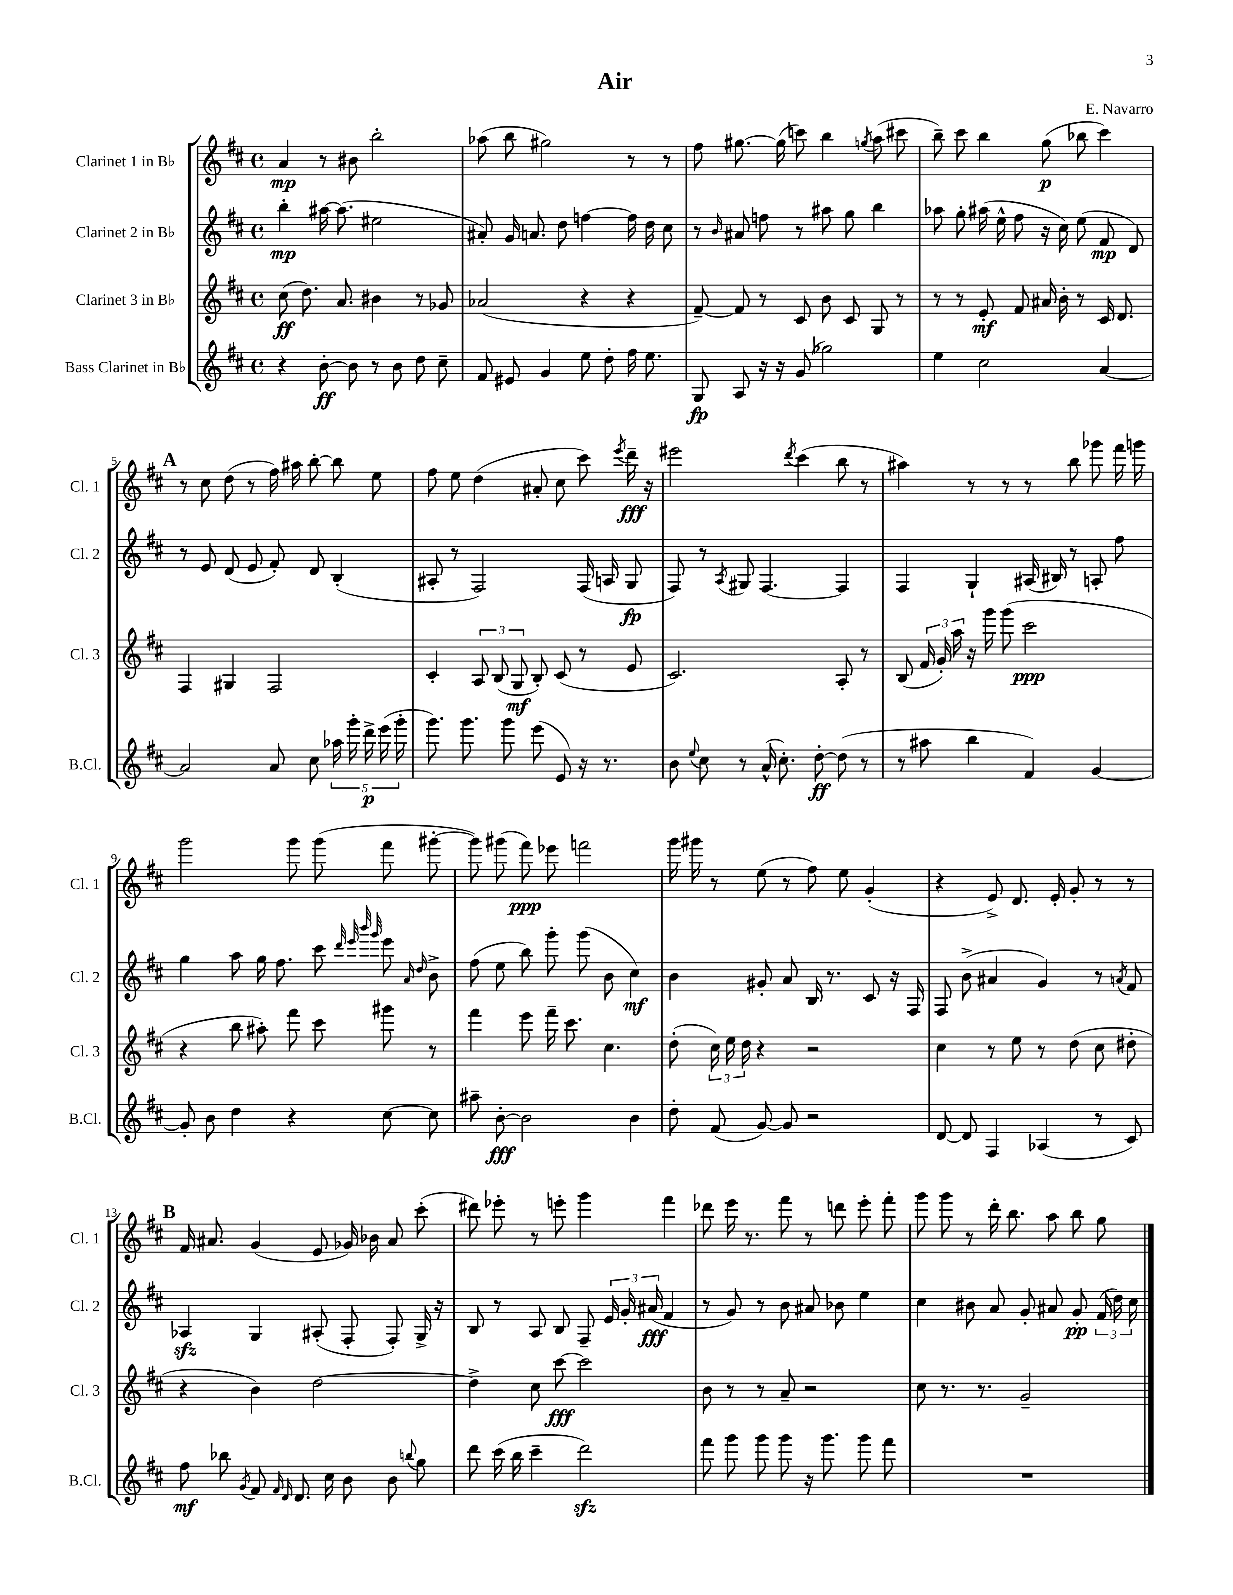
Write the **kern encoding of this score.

**kern	**kern	**kern	**kern
*staff4	*staff3	*staff2	*staff1
*clefG2	*clefG2	*clefG2	*clefG2
*k[f#c#]	*k[f#c#]	*k[f#c#]	*k[f#c#]
*M4/4	*M4/4	*M4/4	*M4/4
*met(c)	*met(c)	*met(c)	*met(c)
4r	(8cc#\	4bb'\	4a/
.	8.dd\)	.	.
[8b'\	.	[16aa#\	8r
.	8.a/	(8.aa#\]	.
8b\]	.	.	8b#\
8r	4b#\	2ee#\	2bb'\
8b\	.	.	.
8dd\	8r	.	.
8cc#~\	8g-/	.	.
=	=	=	=
8f#/	(2a-/	8a#'/)	(8aa-\
8e#/	.	16g/	8bb\
.	.	8.a/	.
4g/	.	.	2gg#\)
.	.	8dd\	.
8ee\	4r	[4ff\	.
8dd'\	.	.	.
16ff#\	4r	16ff\]	8r
8.ee\	.	16dd\	.
.	.	8cc#\	8r
=	=	=	=
8G/	[8f#~/)	8r	8ff#\
.	.	16qqb/	.
8A/	8f#/]	8a#/	[8.gg#\
16r	8r	8ff\	.
16r	.	.	(16gg#\]
(8g/	8c#/	8r	8ccc\)
2gg-\)	8b\	8aa#\	4bb\
.	8c#/	8gg\	.
.	.	.	8qgg/
.	8G/	4bb\	(8aa\
.	8r	.	8ccc#\
=	=	=	=
4ee\	8r	8aa-\	8bb~\)
.	8r	8gg'\	8ccc#\
2cc#\	8e'/	(16aa#\	4bb\
.	.	16ee^^\	.
.	8f#/	8ff#\	.
.	16a#/	16r	(8gg\
.	16b'\	16cc#\)	.
.	8r	(8ee\	8bb-\
[4a/	16c#/	8f#/	4ccc#\)
.	8.d/	.	.
.	.	8d/)	.
=	=	=	=
2a/]	4F#/	8r	8r
.	.	8e/	8cc#\
.	4G#/	(8d/	(8dd\
.	.	8e/	8r
8a/	2F#/	8f#'/)	16ff#\)
.	.	.	16aa#\
8cc#\	.	8d/	[8bb'\
20aa-\	.	(4B'/	8bb\]
20ggg'\	.	.	.
20ddd^\	.	.	.
.	.	.	8ee\
(20eee\	.	.	.
20ggg'\	.	.	.
=	=	=	=
8.ggg\)	4c#'/	8A#'/	8ff#\
.	.	8r	8ee\
8.ggg\	.	.	.
.	12A/	2F#/)	(4dd\
.	(12B/	.	.
8ggg\	.	.	.
.	12G/	.	.
(8eee\	8B'/)	.	8a#'/
8e/)	(8c#/	.	8cc#\
16r	8r	(16F#/	8ccc#\)
8.r	.	16A/	.
.	.	.	8qeee/
.	8e/	8G/	16ddd~\
.	.	.	16r
=	=	=	=
8b\	2.c#/)	8F#/)	2eee#\
8qqee/	.	.	.
8cc#\	.	8r	.
.	.	8qA/	.
8r	.	8G#/	.
(16a^^/	.	[4.F#/	.
8.cc#'\)	.	.	.
.	.	.	8qddd/
.	.	.	(4ccc#\
[8dd'\	.	.	.
(8dd\]	8A'/	4F#/]	8bb\
8r	8r	.	8r
=	=	=	=
8r	(8B/	4F#/	4aa#\)
8aa#\	24f#/	.	.
.	24g'/)	.	.
.	24aa\	.	.
4bb\	16r	4G`/	8r
.	16ggg\	.	.
.	(8ggg\	.	8r
4f#/)	2ccc#\	(16A#/	8r
.	.	16B#/)	.
.	.	8r	8bb\
[4g/	.	8A'/	8ggg-\
.	.	8ff#\	16fff#\
.	.	.	16ggg\
=	=	=	=
8g'/]	4r	4gg\	2ggg\
8b\	.	.	.
4dd\	8bb\	8aa\	.
.	8aa#'\)	16gg\	.
.	.	8.ff#\	.
4r	8fff#\	.	8ggg\
.	8ccc#\	8ccc#\	(8ggg\
.	.	32qqddd/	.
.	.	32qqeee/	.
.	.	32qqbbb/	.
.	.	32qqggg/	.
[8cc#\	8ggg#\	8eee\	8fff#\
.	.	16qqa/	.
.	.	16qqdd/	.
8cc#\]	8r	8b^\	[8ggg#'\
=	=	=	=
8aa#~\	4fff#\	(8ff#\	8ggg#\])
[8b'\	.	8ee\	(8ggg#\
2b\]	8eee\	8bb\)	8fff#\)
.	16fff#~\	8ggg'\	8eee-\
.	8.ccc#\	.	.
.	.	(8ggg\	2fff\
.	4.cc#\	8b\	.
4b\	.	4cc#\)	.
=	=	=	=
8dd'\	(8dd'\	4b\	16ggg\
.	.	.	16ggg#\
(8f#/	24cc#\)	.	8r
.	24ee\	.	.
.	24dd\	.	.
[8g/)	4r	8g#'/	(8ee\
8g/]	.	8a/	8r
2r	2r	16B/	8ff#\)
.	.	8.r	.
.	.	.	8ee\
.	.	8c#/	(4g'/
.	.	16r	.
.	.	16F#/	.
=	=	=	=
[8d/	4cc#\	8F#/	4r
8d/]	.	(8b^\	.
4F#/	8r	4a#/	8e^/)
.	8ee\	.	8.d/
(4A-/	8r	4g/)	.
.	.	.	16e'/
.	(8dd\	.	8g'/
8r	8cc#\	8r	8r
.	.	8qa/	.
8c#/)	8dd#'\	8f#/	8r
=	=	=	=
8ff#\	4r	4A-/	16f#/
.	.	.	8.a#/
8bb-\	.	.	.
8qg/	.	.	.
8f#/	4b\)	4G/	(4g/
16qqf#/	.	.	.
16qqd/	.	.	.
8.d/	.	.	.
.	[2dd\	(8A#'/	8e/
16cc#\	.	.	.
8b\	.	8F#'/	16g-/)
.	.	.	16b-\
8b\	.	8F#'/)	8a#/
8qqbb/	.	.	.
8gg\	.	16G^/	(8ccc#'\
.	.	16r	.
=	=	=	=
8ddd\	4dd^\]	8B/	8ddd#\)
(16ccc#\	.	8r	8eee-'\
16bb\	.	.	.
4ccc#~\	8cc#\	8A/	8r
.	[8ccc#\	8B/	8eee'\
2ddd\)	2ccc#\]	8F#~/	4ggg\
.	.	24e/	.
.	.	24g'/	.
.	.	(24a#/	.
.	.	4f#/	4fff#\
=	=	=	=
8fff#\	8b\	8r	8ddd-\
8ggg\	8r	8g/)	16eee\
.	.	.	8.r
8ggg\	8r	8r	.
8ggg\	8a~/	8b\	8fff#\
16r	2r	8a#/	8r
8.ggg\	.	.	.
.	.	8b-\	8ddd\
8ggg\	.	4ee\	8eee'\
8fff#\	.	.	8fff#'\
=	=	=	=
1r	8cc#\	4cc#\	8ggg\
.	8.r	.	8ggg\
.	.	8b#\	8r
.	8.r	.	.
.	.	8a/	16ddd'\
.	.	.	8.bb\
.	2g~/	8g'/	.
.	.	8a#/	8aa\
.	.	8g'/	8bb\
.	.	(24f#/	8gg\
.	.	24dd\)	.
.	.	24cc#\	.
==	==	==	==
*-	*-	*-	*-
